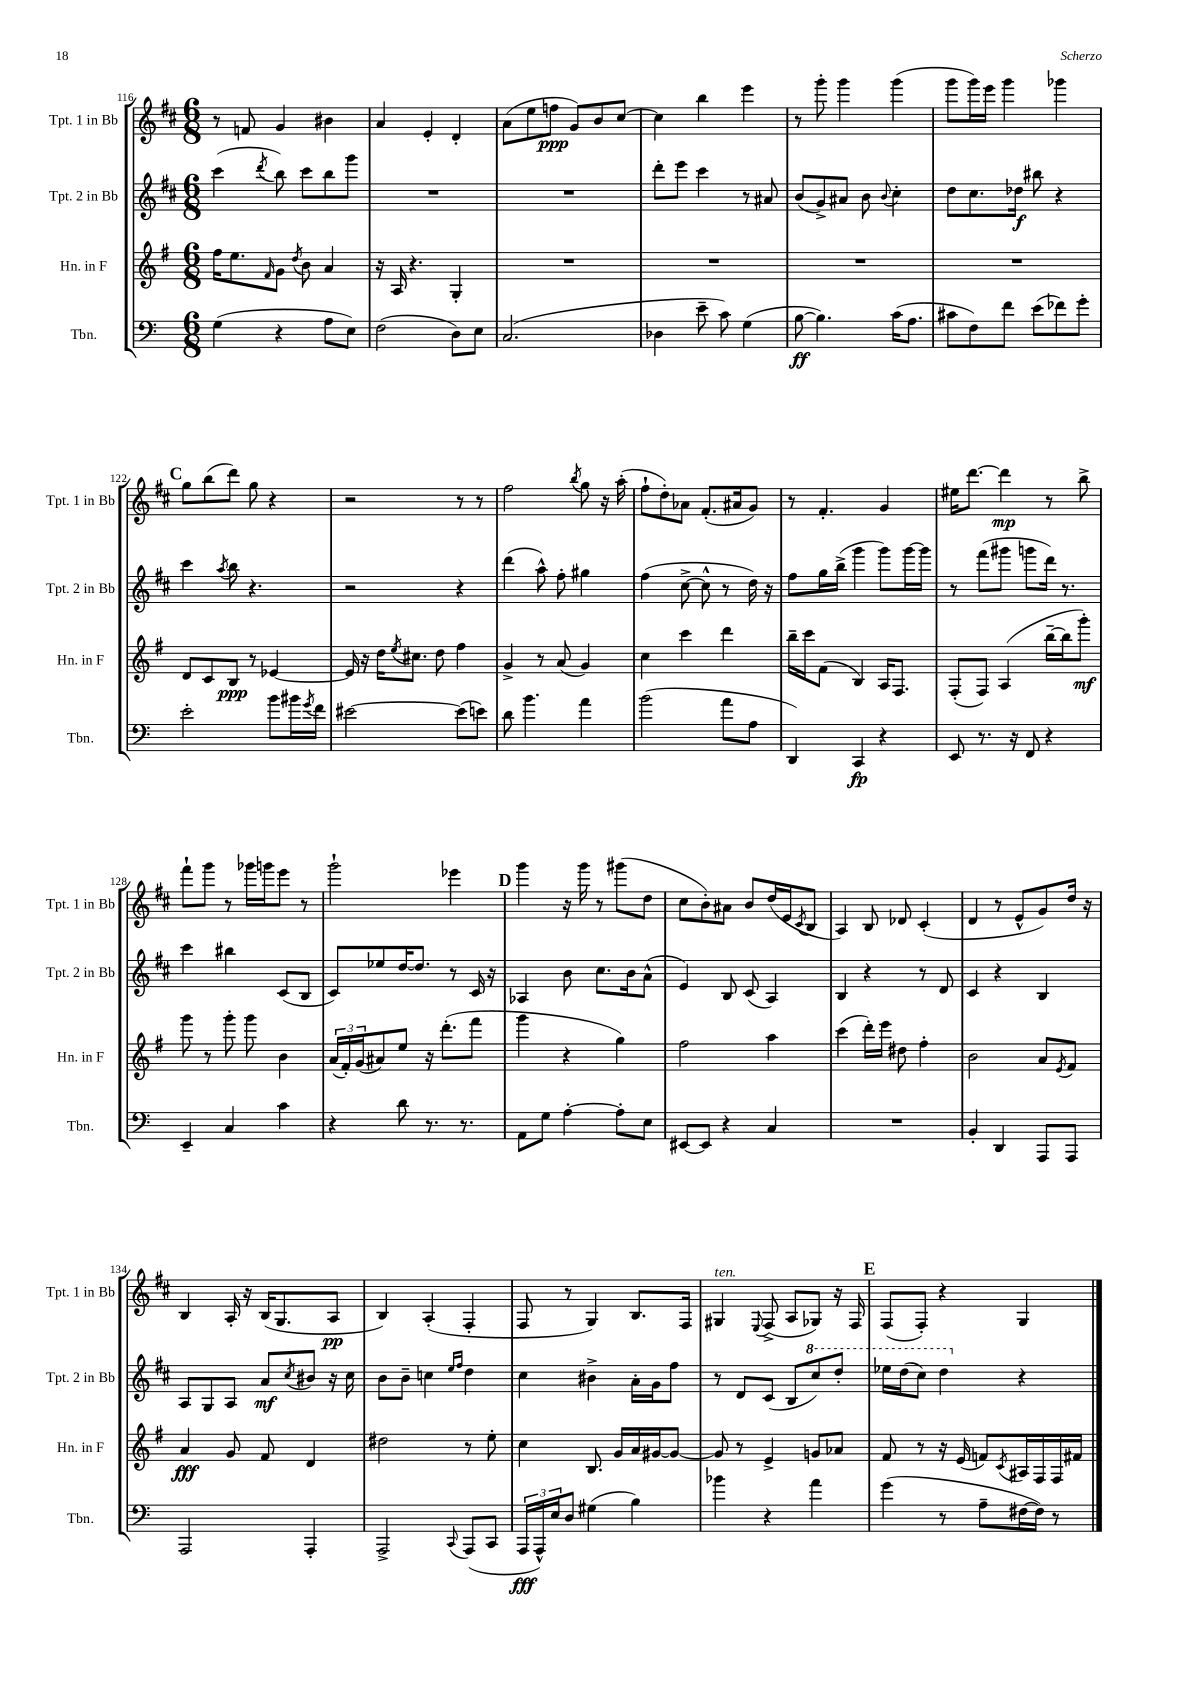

**kern	**kern	**kern	**kern
*staff4	*staff3	*staff2	*staff1
*clefF4	*clefG2	*clefG2	*clefG2
*k[]	*k[f#]	*k[f#c#]	*k[f#c#]
*M6/8	*M6/8	*M6/8	*M6/8
(4G	16ff#	(4ccc#	8r
.	8.ee	.	.
.	.	.	8f
.	16qqf#	8qddd	.
4r	8g	8bb)	4g
.	8qdd	.	.
.	8b	8ccc#	.
8A	4a	8bb	4b#
8E)	.	8ggg	.
=	=	=	=
(2F	16r	2.r	4a
.	16A	.	.
.	4.r	.	.
.	.	.	4e'
8D)	4G'	.	4d'
8E	.	.	.
=	=	=	=
(2.C	2.r	2.r	(8a
.	.	.	8ee
.	.	.	8ff
.	.	.	8g)
.	.	.	8b
.	.	.	[8cc#
=	=	=	=
4D-	2.r	8ddd'	4cc#]
.	.	8eee	.
8e~	.	4ccc#	4bb
8c)	.	.	.
(4G	.	8r	4eee
.	.	8a#	.
=	=	=	=
[8B	2.r	(8b	8r
4.B])	.	8g^)	8ggg'
.	.	8a#	4ggg
.	.	8b	.
.	.	8qqb	.
(16c	.	4cc#'	(4ggg
8.A	.	.	.
=	=	=	=
8c#	2.r	8dd	8ggg
8F)	.	8.cc#	16ggg)
.	.	.	16eee
8f	.	.	4ggg
.	.	16dd-	.
(8e	.	8bb#	.
8f-)	.	4r	4ggg-
8g'	.	.	.
=	=	=	=
2e'	8d	4ccc#	8gg
.	8c	.	(8bb
.	.	8qaa	.
.	8B	8bb	8ddd)
.	8r	4.r	8gg
8b	[4e-	.	4r
16b#	.	.	.
8qg	.	.	.
16f	.	.	.
=	=	=	=
[2e#	16e-]	2r	2r
.	16r	.	.
.	16dd	.	.
.	8qee	.	.
.	8.cc#	.	.
.	8dd	.	.
(8e#]	4ff#	4r	8r
8e)	.	.	8r
=	=	=	=
8d	4g^	(4ddd	2ff#
4.b	.	.	.
.	8r	8aa^^)	.
.	(8a	8ff#'	.
.	.	.	8qbb
4a	4g)	4gg#	8gg
.	.	.	16r
.	.	.	(16aa'
=	=	=	=
(2b	4cc	(4ff#	8ff#`
.	.	.	8dd')
.	4ccc	[8cc#^	8a-
.	.	8cc#^^]	(8.f#'
8a	4ddd	8r	.
.	.	.	16a#
8A	.	16dd)	8g)
.	.	16r	.
=	=	=	=
4DD)	16bb~	8ff#	8r
.	16ccc	.	.
.	(8f#	16gg	4.f#'
.	.	(16bb^	.
4CC	4B)	4ggg	.
4r	16A	8ggg)	4g
.	8.F#	.	.
.	.	[16ggg	.
.	.	16ggg]	.
=	=	=	=
8EE	(8F#'	8r	16ee#
.	.	.	[8.ddd
8.r	8F#)	(8fff#	.
.	(4A	8ggg#	4ddd]
16r	.	.	.
8FF	.	8ggg	.
4r	[16bb~	16ddd)	8r
.	16bb]	8.r	.
.	8ggg')	.	8bb^
=	=	=	=
4EE~	8ggg	4ccc#	8fff#`
.	8r	.	8ggg
4C	8ggg'	4bb#	8r
.	8ggg	.	16ggg-
.	.	.	16ggg
4c	4b	(8c#	8eee
.	.	8B	8r
=	=	=	=
4r	(24a	8c#)	2ggg`
.	24f#')	.	.
.	(24g	.	.
.	8a#)	8ee-	.
8d	8ee	[16dd	.
.	.	8.dd]	.
8.r	16r	.	.
.	(8.ddd'	.	.
.	.	8r	4eee-
8.r	.	.	.
.	8fff#	16c#	.
.	.	16r	.
=	=	=	=
8AA	4ggg	4A-	4ggg
8G	.	.	.
[4A'	4r	8b	16r
.	.	.	16ggg
.	.	8.cc#	8r
8A']	4gg)	.	(8ggg#
.	.	16b	.
8E	.	(8a^^	8dd
=	=	=	=
[8EE#	2ff#	4e)	8cc#
8EE#]	.	.	8b')
4r	.	8B	8a#
.	.	(8c#	8b
4C	4aa	4A)	(16dd
.	.	.	16e
.	.	.	8qc#
.	.	.	8B
=	=	=	=
2.r	(4ccc	4B	4A)
.	16ddd')	4r	8B
.	16eee	.	.
.	8dd#	.	8d-
.	4ff#'	8r	(4c#'
.	.	8d	.
=	=	=	=
4BB'	2b	4c#	4d
4DD	.	4r	8r
.	.	.	8e^^
8AAA	8a	4B	8g)
.	8qe	.	.
8AAA	8f#	.	16dd
.	.	.	16r
=	=	=	=
2AAA	4a	8A	4B
.	.	8G	.
.	8g	8A	16A'
.	.	.	16r
.	8f#	8a	(16B
.	.	.	8.G
.	.	8qcc#	.
4AAA'	4d	8b#	.
.	.	16r	8A
.	.	16cc#	.
=	=	=	=
2AAA^	2dd#	8b	4B)
.	.	8b~	.
.	.	4cc	(4A'
.	.	16qqee	.
8qqCC	.	16qqff#	.
(8AAA	8r	4dd	4F#'
8CC	8ee'	.	.
=	=	=	=
24AAA	4cc	4cc#	8F#
24AAA^^)	.	.	.
24E	.	.	.
8D	.	.	8r
(4G#	8.B	4b#^	4G)
.	16g	.	.
4B)	16a	16a'	8.B
.	[16g#	16g	.
.	8g#_	8ff#	.
.	.	.	16F#
=	=	=	=
4b-	8g#]	8r	4G#
.	8r	8d	.
.	.	.	8qqE
4r	4e^	(8c#	(8F#^
.	.	8B	8A
4a	8g	8ccc#)	8G-)
.	8a-	8ddd'	16r
.	.	.	16F#
=	=	=	=
(4g	8f#	16eee-	(8F#
.	.	(16ddd	.
.	8r	8ccc#)	8F#')
8r	16r	4ddd	4r
.	(16e	.	.
8A~	8f)	.	.
.	8qc	.	.
[16F#	16A#	4r	4G
16F#])	16F#	.	.
8r	16F#	.	.
.	16f#	.	.
==	==	==	==
*-	*-	*-	*-
